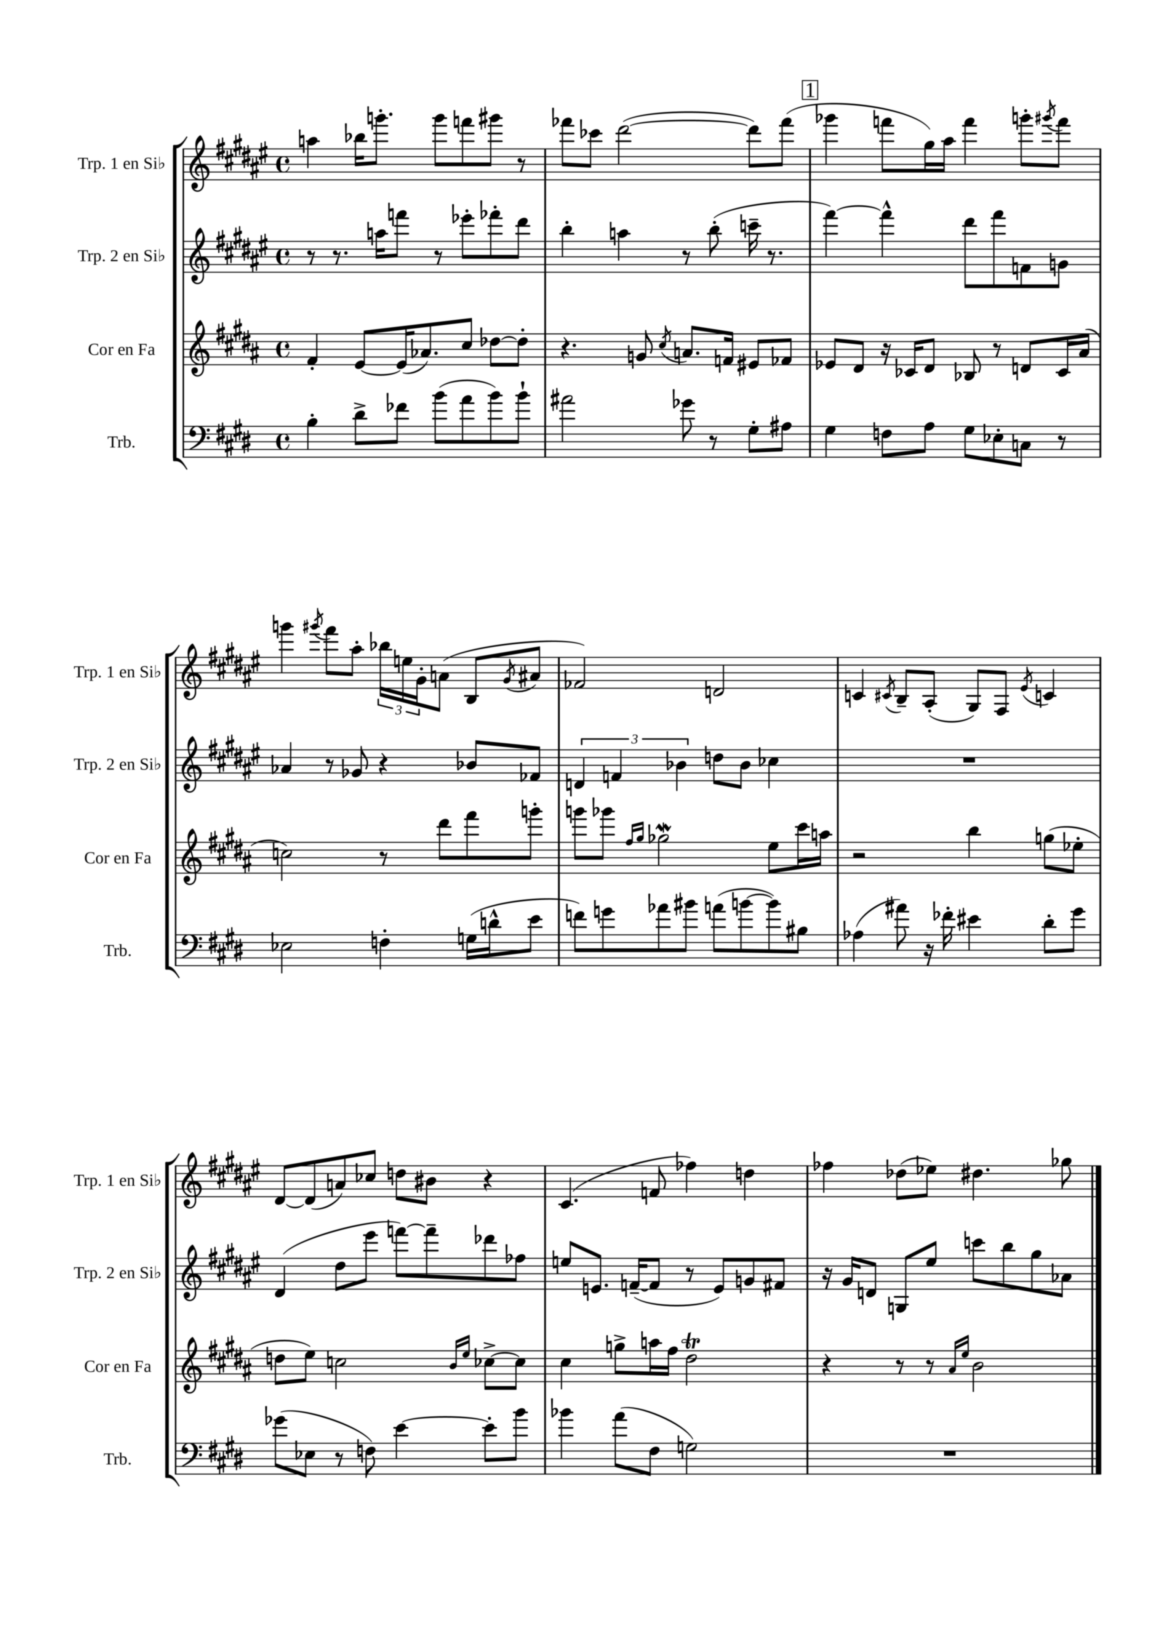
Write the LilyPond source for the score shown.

<<
\new StaffGroup <<
\new Staff = "s0" \with { instrumentName = "Trp. 1 en Sib" shortInstrumentName = "Trp. 1 en Sib" } {
    \clef treble \key fis \major \defaultTimeSignature \time 4/4
    a''4 bes''16 g'''8.-. g'''8 f'''8 gis'''8 r8 |
    fes'''8 ces'''8 dis'''2~( dis'''8) fes'''8( |
    \mark \markup { \box "1" } ges'''4 f'''8 gis''16) ais''16 f'''4 g'''8-. \acciaccatura { gis'''8 } f'''8 |
    g'''4 \acciaccatura { gis'''8 } fis'''8 ais''8-. \tuplet 3/2 { bes''16 e''16 gis'16-. } a'8( b8 \acciaccatura { gis'8 } ais'8 |
    fes'2) d'2 |
    c'4 \acciaccatura { cis'8 } b8-- ais8-.( gis8) fis8 \acciaccatura { eis'8 } c'4 |
    dis'8~ dis'8( a'8) ces''8 d''8 bis'8 r4 |
    cis'4.( f'8 fes''4) d''4 |
    fes''4 des''8( ees''8) dis''4. ges''8 \bar "|." |
}
\new Staff = "s1" \with { instrumentName = "Trp. 2 en Sib" shortInstrumentName = "Trp. 2 en Sib" } {
    \clef treble \key fis \major \defaultTimeSignature \time 4/4
    r8 r8. a''16 f'''8 r8 ees'''8-. fes'''8-. dis'''8 |
    b''4-. a''4 r8 b''8-.( c'''16-- r8. |
    \mark \markup { \box "1" } fis'''4~) fis'''4-^ dis'''8 fis'''8 f'8 g'8 |
    aes'4 r8 ges'8 r4 bes'8 fes'8 |
    \tuplet 3/2 { d'4 f'4 bes'4 } d''8 bes'8 ces''4 |
    R1 |
    dis'4( dis''8 eis'''8 f'''8~) f'''8-- des'''8 fes''8 |
    e''8 e'8. f'16~--( f'8 r8 e'8) g'8 fis'8 |
    r16 gis'16 d'8 g8 eis''8 c'''8 b''8 gis''8 aes'8 \bar "|." |
}
\new Staff = "s2" \with { instrumentName = "Cor en Fa" shortInstrumentName = "Cor en Fa" } {
    \clef treble \key b \major \defaultTimeSignature \time 4/4
    fis'4-. e'8~ e'16( aes'8.) cis''8 des''8~ des''8-. |
    r4. g'8 \acciaccatura { cis''8 } a'8. f'16 eis'8 fes'8 |
    \mark \markup { \box "1" } ees'8 dis'8 r16 ces'16 dis'8 bes8 r8 d'8 ces'16 ais'16( |
    c''2) r8 dis'''8 fis'''8 g'''8-. |
    g'''8 ges'''8 \grace { fis''16 gis''16 } ges''2\mordent e''8 cis'''16 a''16 |
    r2 b''4 g''8( ees''8-. |
    d''8 e''8) c''2 \grace { b'16 e''16 } ces''8~-> ces''8 |
    cis''4 g''8-> a''16 fis''16 dis''2\trill |
    r4 r8 r8 \grace { ais'16 e''16 } b'2 \bar "|." |
}
\new Staff = "s3" \with { instrumentName = "Trb." shortInstrumentName = "Trb." } {
    \clef bass \key e \major \defaultTimeSignature \time 4/4
    b4-. dis'8-> fes'8 b'8( a'8 b'8) b'8-! |
    ais'2 ges'8 r8 gis8-. ais8 |
    \mark \markup { \box "1" } gis4 f8 a8 gis8 ees8-. c8 r8 |
    ees2 f4-. g16( d'16-^ e'8 |
    f'8) g'8 aes'8 bis'8 a'8( b'8~ b'8) bis8 |
    aes4( ais'8) r16 fes'16-. eis'4 dis'8-. gis'8 |
    ges'8( ees8 r8 f8) e'4~ e'8-. b'8 |
    bes'4 a'8( fis8 g2) |
    R1 \bar "|." |
}
>>
>>
\layout { \context { \Score \remove "Bar_number_engraver" } }
